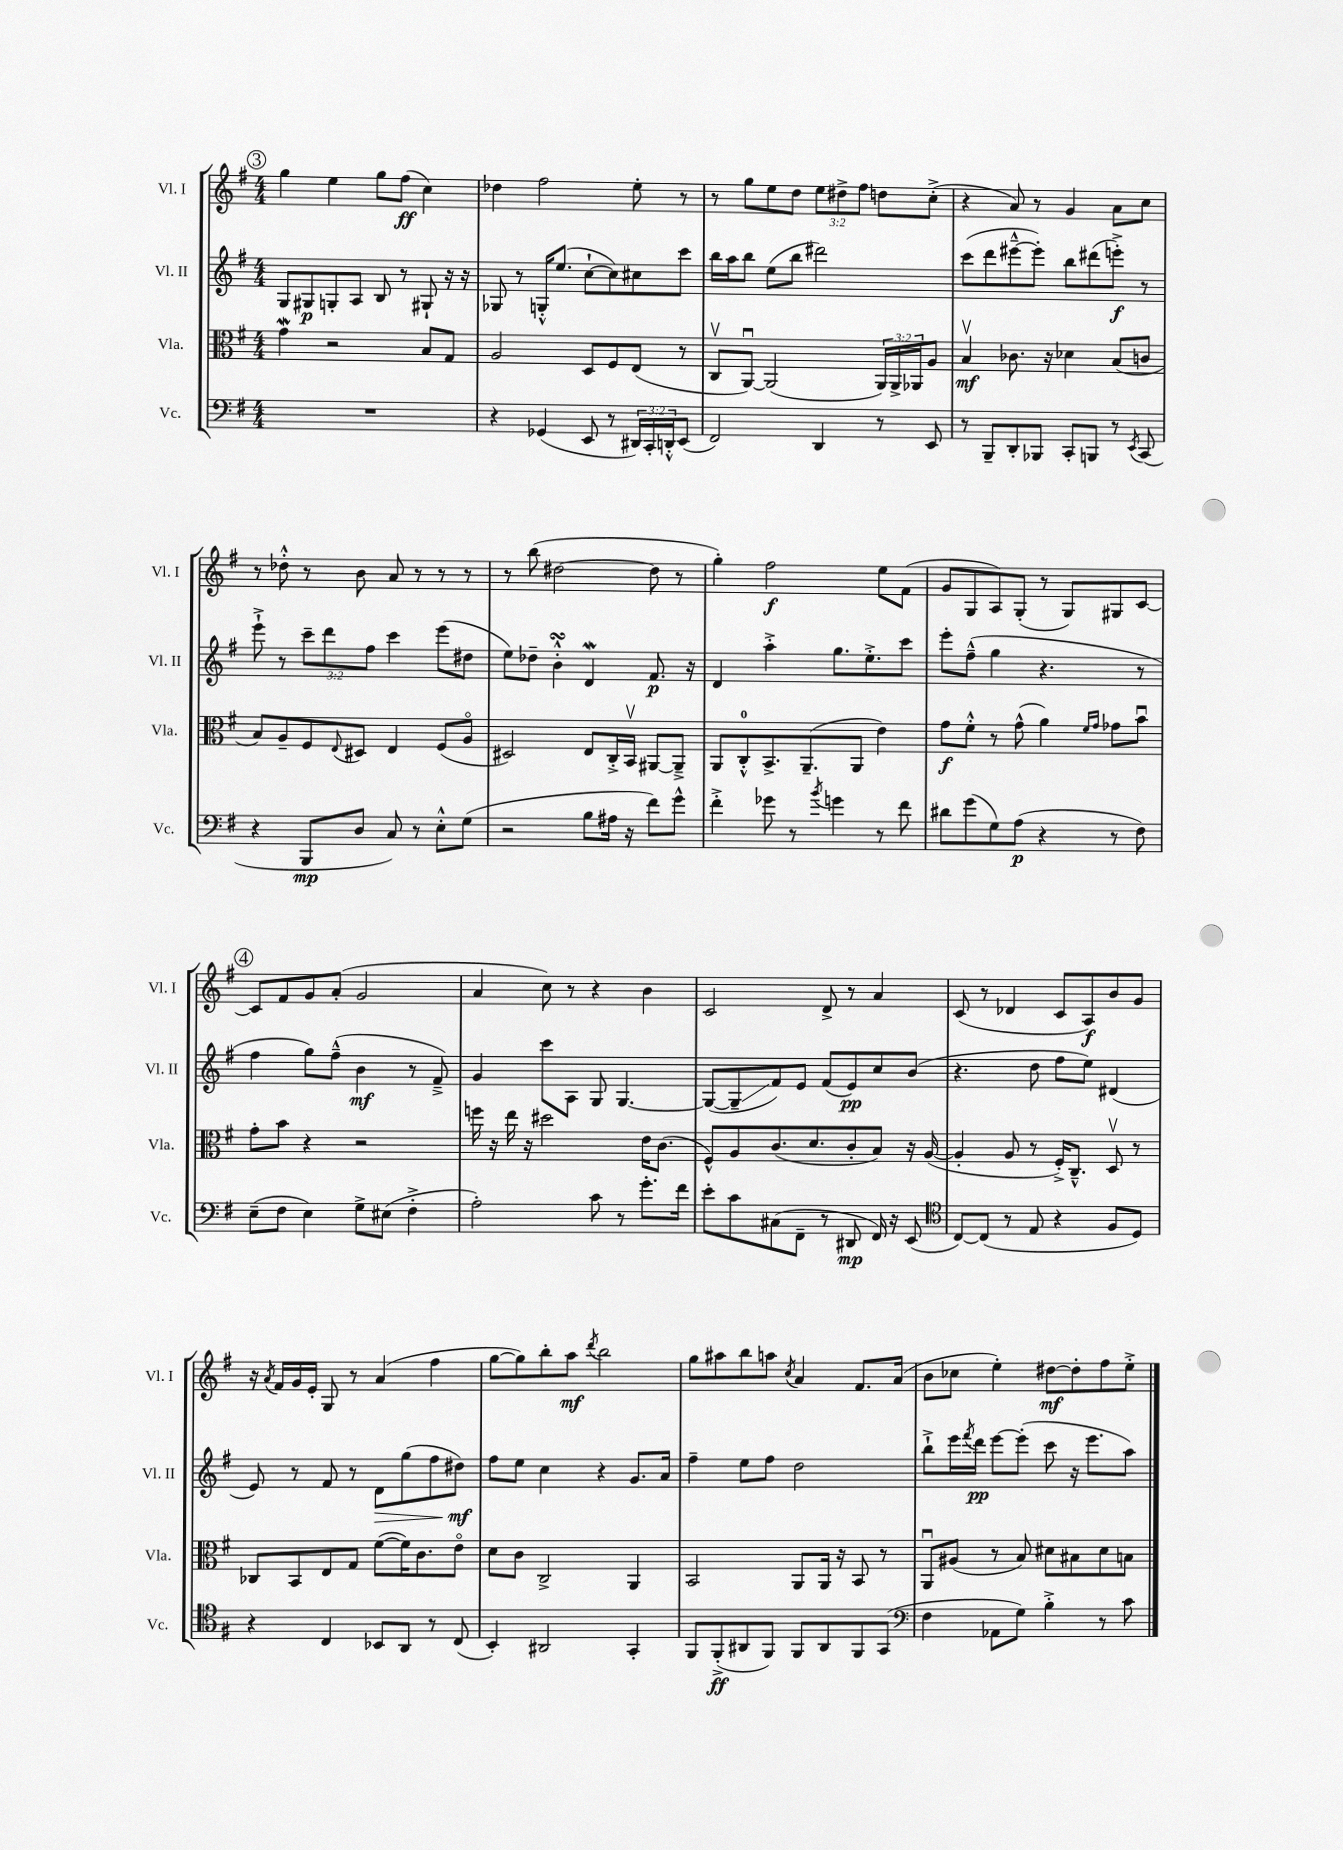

**kern	**kern	**kern	**kern
*staff4	*staff3	*staff2	*staff1
*clefF4	*clefC3	*clefG2	*clefG2
*k[f#]	*k[f#]	*k[f#]	*k[f#]
*M4/4	*M4/4	*M4/4	*M4/4
1r	4g\	8G/L	4gg\
.	.	8G#/	.
.	2r	8G'/	4ee\
.	.	8A/J	.
.	.	8B/	8gg\L
.	.	8r	(8ff#\J
.	8B/L	8G#`/	4cc\)
.	8G/J	16r	.
.	.	16r	.
=	=	=	=
4r	2A/	8G-/	4dd-\
.	.	8r	.
(4GG-/	.	16G'^^/LK	2ff#\
.	.	(8.ee/J	.
8EE/	8D/L	[8cc`\L	.
8r	8F#/	8cc\])	.
24DD#/LL)	(8E/J	8cc#\	8ee'\
24CC'/	.	.	.
24DD'^^/J	.	.	.
(8EE/J	8r	8ccc\J	8r
=	=	=	=
2FF#/)	8Cv/L	16bb\LL	8r
.	.	16aa\J	.
.	[8AAu/J)	8bb\J	8gg\L
.	(2AA/]	(8ee\L	8ee\
.	.	8bb\J	8dd\J
4DD/	.	2ddd#\)	12ee\L
.	.	.	12dd#^\
.	.	.	12ff#\J
8r	24AA/LL)	.	8dd\L
.	24AA^/	.	.
.	24AA-/J	.	.
8EE/	8A/J	.	(8cc'^\J
=	=	=	=
8r	4Bv/	(8ccc\L	4r
8BBB~/L	.	8ddd\	.
8DD'/	8.c-\	[8eee#~^^\	8a/)
8BBB-/J	.	8eee#'\]J)	8r
.	16r	.	.
8CC'/L	4d-\	8bb\L	4g/
8BBB/J	.	(8ddd#\	.
8r	(8B/L	8eee'^\J)	8a\L
8qEE/	.	.	.
(8CC/	8c/J	8r	8cc\J
=	=	=	=
4r	8B/L)	8eee`^\	8r
.	8A~/	8r	8dd-'^^\
8BBB/L	8F#/	12ccc~\L	8r
.	.	12ddd\	.
.	8qqE/	.	.
8D/J	8D#/J	.	8b\
.	.	12ff#\J	.
8C/)	4E/	4ccc\	8a/
8r	.	.	8r
8E'^^\L	(8F#/L	(8eee\L	8r
(8G\J	8Ao/J	8dd#\J	8r
=	=	=	=
2r	2D#/)	8ee\L)	8r
.	.	8dd-~\J	(8bb\
.	.	4b'^^\	[2dd#\
8B\L	8E/L	4d/	.
16A#\Jk	16C'^/L	.	.
16r	16BBv/JJ	.	.
8f#\L)	[8AA#/L	8.f#/	8dd#\]
8g^^\J	8AA#~^/]J	.	8r
.	.	16r	.
=	=	=	=
4f#'^\	8AA/L	4d/	4gg'\)
.	8C'^^/	.	.
8g-\	8.BB^/	4aa'^\	2ff#\
8r	.	.	.
.	(8.AA~/	.	.
8qb/	.	.	.
4g\	.	8.gg\L	.
.	8AA/J	.	.
.	.	8.ee'^\	.
8r	4e\)	.	8ee\L
8f#\	.	8ccc\J	(8f#\J
=	=	=	=
8d#\L	8g\L	8eee'\L	8g/L
(8g\	8f#'^^\J	(8ff#~^^\J	8G/
8G\)	8r	4gg\	8A/)
(8A\J	(8g^^\	.	(8G'/J
4r	4a\)	4.r	8r
.	.	.	8G/L)
.	16qqf#/LL	.	.
.	16qqg/JJ	.	.
8r	8g-\L	.	8G#/
8F#\)	8bu\J	8r	[8c/J
=	=	=	=
(8E~\L	8g'\L	4ff#\	8c/]L
8F#\J	8b\J	.	8f#/
4E\)	4r	8gg\L)	8g/
.	.	(8ff#~^^\J	(8a'/J
8G^\L	2r	4b\	2g/
(8E#\J	.	.	.
4F#'^\	.	8r	.
.	.	8f#~^/)	.
=	=	=	=
2A'\)	16ff\	4g/	4a/
.	16r	.	.
.	16ee\	.	.
.	16r	.	.
.	2dd#\	8ccc\L	8cc\)
.	.	8A\J	8r
8c\	.	8G/	4r
8r	.	[4.G/	.
8.g'\L	16e\LK	.	4b\
.	(8.c\J	.	.
16f#\Jk	.	.	.
=	=	=	=
8e'\L	8F#^^/L)	(8G/_L	2c/
8c\	8A/	8G~/]	.
(8C#\	(8.c/	8f#/)	.
8FF#~\J	.	8e/J	.
.	8.d/	.	.
8r	.	(8f#/L	8d^/
8DD#/	8c'/	8e/)	8r
16FF#/)	8B/J)	8cc/	4a/
16r	.	.	.
(8EE/	16r	(8b/J	.
.	([16A/	.	.
=	=	=	=
*clefC4	*	*	*
[8C/L)	4A'/]	4.r	(8c/
(8C/]J	.	.	8r
8r	8A/	.	4d-/
8E/	8r	8dd\	.
4r	16F#'^/LK)	8ff#\L	8c/L
.	8.C~^^/J	.	.
.	.	8ee\J)	8A/)
8F#/L	8Dv/	(4d#/	8b/
8D/J)	8r	.	8g/J
=	=	=	=
4r	8C-/L	8e/)	16r
.	.	.	8qa/
.	.	.	16f#/LL
.	8BB/	8r	16g/
.	.	.	16e'/JJ
4C/	8E/	8f#/	8G/
.	8G/J	8r	8r
8BB-/L	([8f#\L	8d\L	(4a/
8AA/J	16f#\]K)	(8gg\	.
.	8.c\	.	.
8r	.	8ff#\	4ff#\
(8C/	8eo\J	8dd#\J)	.
=	=	=	=
4BB'/)	8d\L	8ff#\L	[8gg\L
.	8c\J	8ee\J	8gg\])
2AA#/	2C^/	4cc\	8bb'\
.	.	.	8aa\J
.	.	.	8qddd/
.	.	4r	2bb\
4GG'/	4AA/	8.g/L	.
.	.	16a/Jk	.
=	=	=	=
8FF#/L	2BB/	4ff#~\	8gg\L
(8FF#'^/	.	.	8aa#\
8AA#/	.	8ee\L	8bb\
8FF#/J)	.	8ff#\J	8aa\J
.	.	.	8qcc/
8FF#/L	8AA/L	2dd\	4a/
8AA#/	16AA/Jk	.	.
.	16r	.	.
8FF#/	8BB/	.	8.f#/L
(8GG/J	8r	.	.
.	.	.	(16a/Jk
=	=	=	=
*clefF4	*	*	*
4F#\	8AAu/L	8bb`^\L	8b\L
.	(8A#/J	16eee\L	8cc-\J
.	.	8qfff#/	.
.	.	16ddd\JJ	.
8AA-\L	8r	[8eee\L	4ee'\)
8G\J)	8B/)	(8eee'\]J	.
4B'^\	8d#\L	8ccc\	[8dd#\L
.	8B#\	16r	8dd#'\]
.	.	8.eee\L	.
8r	8d#\	.	8ff#\
8c\	8B\J	8aa\J)	8ee'^\J
==	==	==	==
*-	*-	*-	*-
